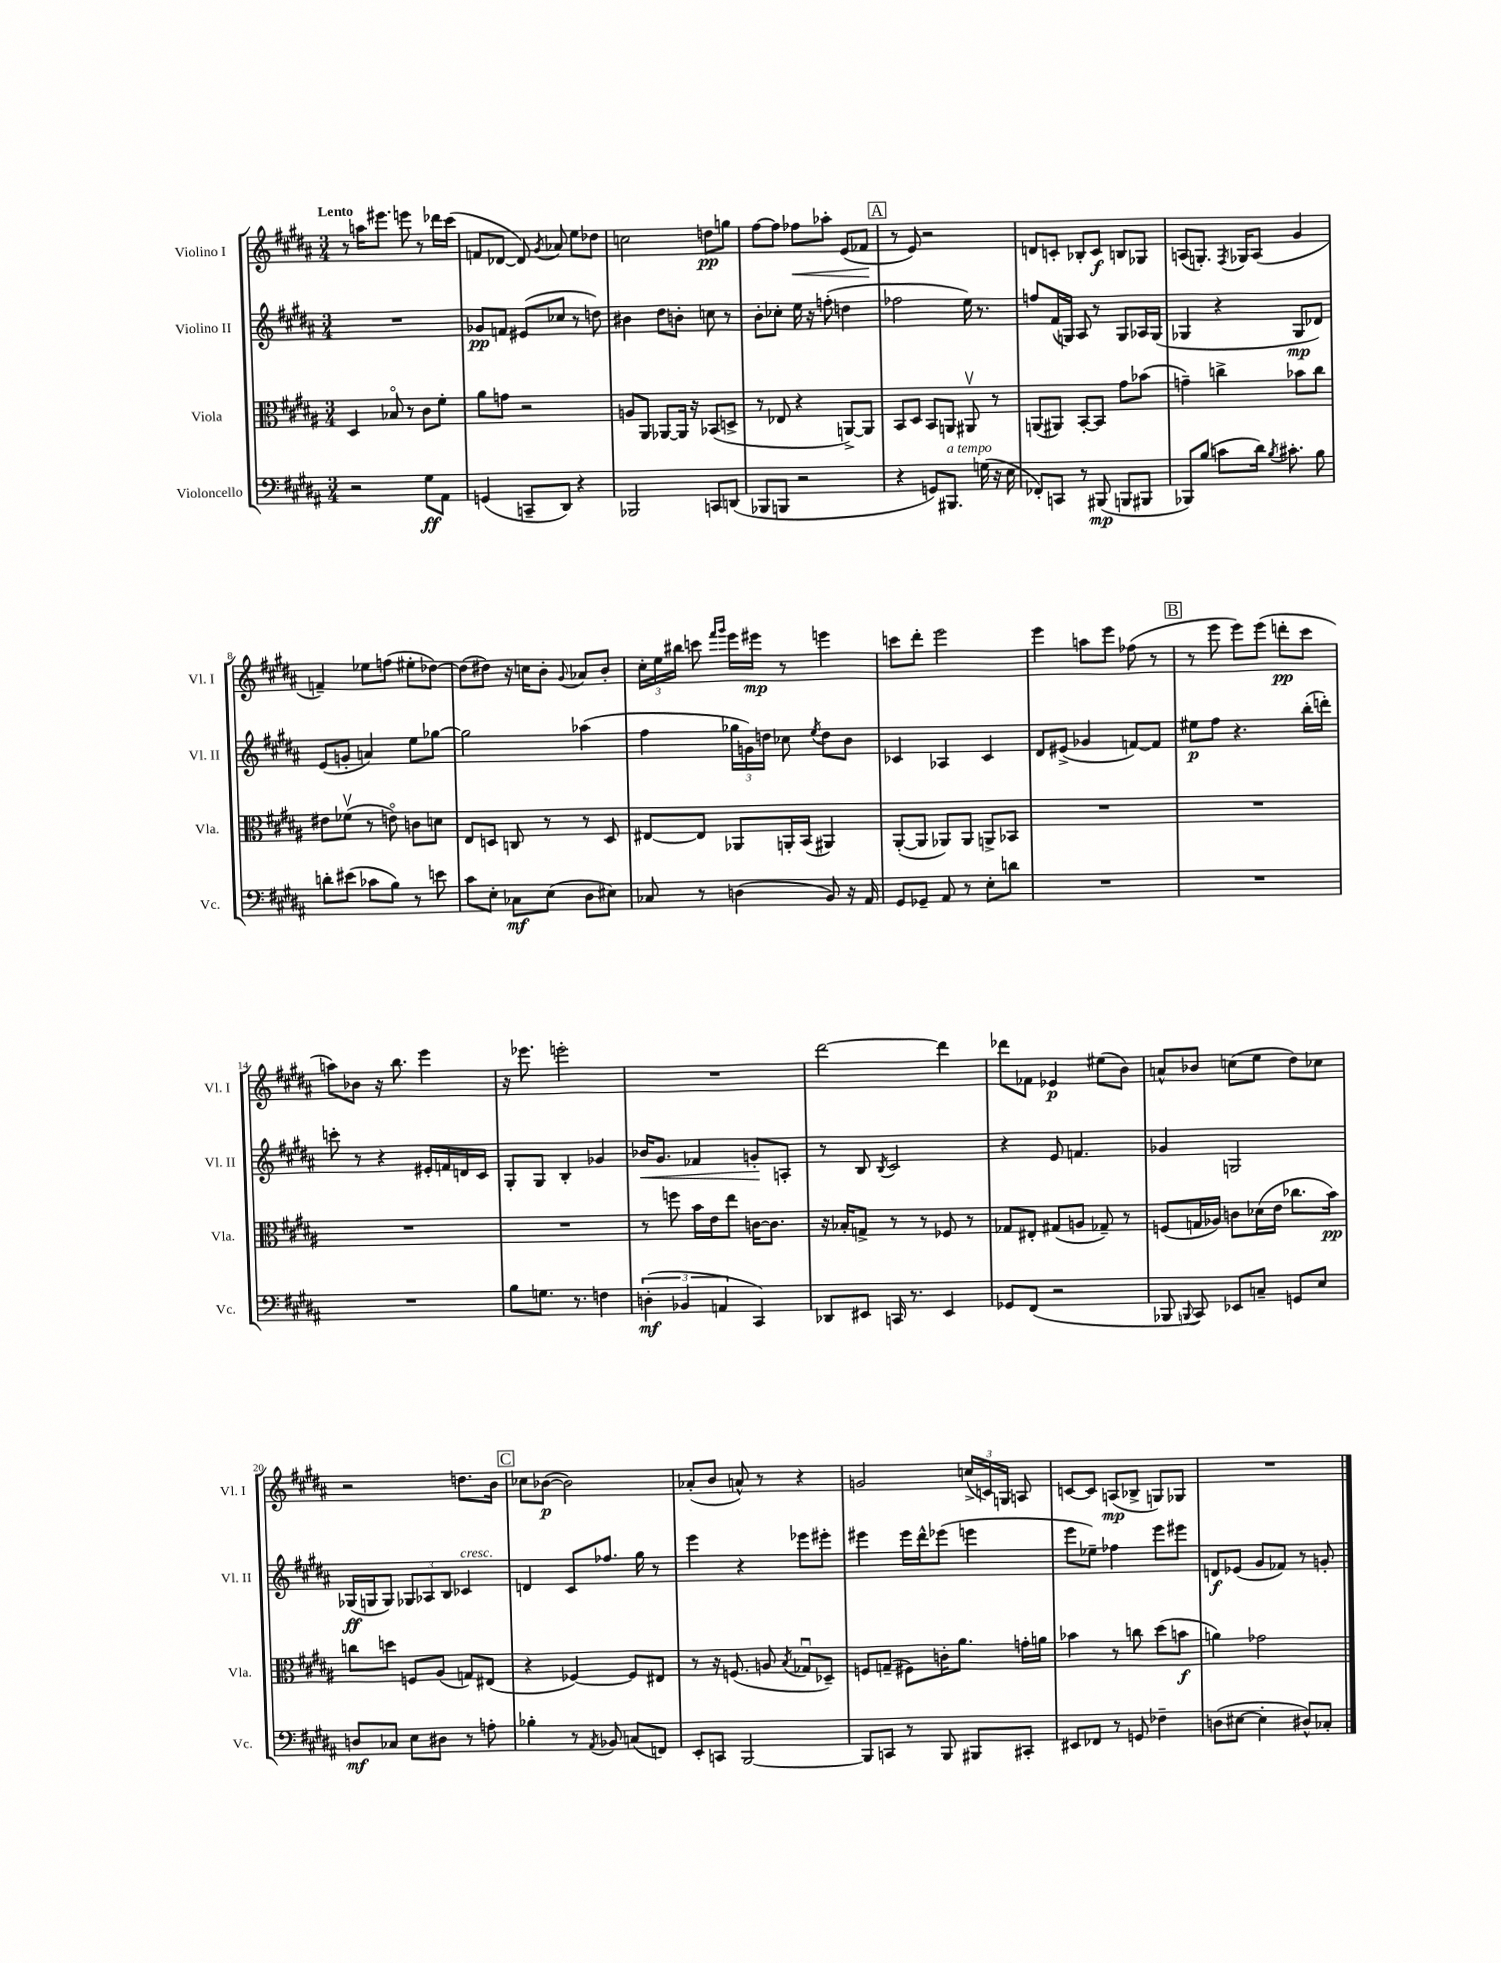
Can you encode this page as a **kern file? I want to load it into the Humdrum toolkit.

**kern	**dynam	**kern	**dynam	**kern	**dynam	**kern	**dynam
*part4	*part4	*part3	*part3	*part2	*part2	*part1	*part1
*staff4	*staff4	*staff3	*staff3	*staff2	*staff2	*staff1	*staff1
*I"Violoncello	*	*I"Viola	*	*I"Violino II	*	*I"Violino I	*
*I'Vc.	*	*I'Vla.	*	*I'Vl. II	*	*I'Vl. I	*
*clefF4	*	*clefC3	*	*clefG2	*	*clefG2	*
*k[f#c#g#d#a#]	*	*k[f#c#g#d#a#]	*	*k[f#c#g#d#a#]	*	*k[f#c#g#d#a#]	*
*M3/4	*	*M3/4	*	*M3/4	*	*M3/4	*
=1	=1	=1	=1	=1	=1	=1	=1
!	!	!	!	!	!	!LO:TX:a:B:t=Lento	!
2r	.	4D#/	.	2.r	.	8r	.
.	.	.	.	.	.	16aan\KL	.
.	.	.	.	.	.	8.eee#X\J	.
.	.	8B-X/	.	.	.	.	.
.	.	8r	.	.	.	8eeen\	.
8G#\L	ff	8c#\L	.	.	.	8r	.
8AA#\J	.	8f#'\J	.	.	.	16ddd-X\LL	.
.	.	.	.	.	.	(16ccc#\JJ	.
=2	=2	=2	=2	=2	=2	=2	=2
(4GGn/	.	8a#\L	.	8g-X/L	pp	8fn/L	.
.	.	8gn\J	.	8fn/J	.	[8d-X/J	.
8CCn~/L	.	2r	.	(8e#X/L	.	8d-/])	.
.	.	.	.	.	.	8qg#/	.
8DD#/J)	.	.	.	8cc-X/J	.	8a-X/	.
4r	.	.	.	8r	.	8ee\L	.
.	.	.	.	8ddn\)	.	8dd-X\J	.
=3	=3	=3	=3	=3	=3	=3	=3
2BBB-X/	.	8An/L	.	4b#X\	.	2ccn\	.
.	.	8AA#/J	.	.	.	.	.
.	.	[8AA-X/L	.	8dd#\L	.	.	.
.	.	16AA-/Jk]	.	8bn'\J	.	.	.
.	.	16r	.	.	.	.	.
8CCn/L	.	(8BB-X/L	.	8ccn\	.	8ddn\L	pp
(8DDn/J	.	8Dn^/J	.	8r	.	8ggn\J	.
=4	=4	=4	=4	=4	=4	=4	=4
8BBB-X/L	.	8r	.	8b'\L	.	[8ff#\L	.
8BBBn/J	.	8E-X/	.	8cc-X'\J	.	8ff#\J]	.
!	!	!	!	!	!	!	!LO:HP:b
2r	.	4r	.	16ee\	.	8ff-X\L	<
.	.	.	.	16r	.	.	.
.	.	.	.	(8ffn'\	.	8aa-X'\J	.
.	.	[8AAn^/L)	.	4ddn\	.	(8e/L	.
.	.	8AA/J]	.	.	.	8f-X/J	.
.	.	.	.	.	.	.	[
!!LO:REH:place=s1:t=A
=5	=5	=5	=5	=5	=5	=5	=5
4r	.	8BB/L	.	2ff-X\	.	8r	.
.	.	8D#/J	.	.	.	8e/)	.
8GGn/L)	.	8BB/L	.	.	.	2r	.
!LO:TX:a:i:t=a tempo	!	!	!	!	!	!	!
8.BBB#X/J	.	8AAn/J	.	.	.	.	.
.	.	8AA#Xv/	.	16ee\)	.	.	.
(16Gn\	.	.	.	8.r	.	.	.
16r	.	8r	.	.	.	.	.
16E\	.	.	.	.	.	.	.
=6	=6	=6	=6	=6	=6	=6	=6
8FF-X'/L)	.	(8AAn/L	.	8ffn/L	.	8dn/L	.
8CCn/J	.	8AA#X/J)	.	(16f#/L	.	8cn'/J	.
.	.	.	.	16Gn/JJ)	.	.	.
8r	.	[8BB'/L	.	8A#/	.	8B-X'/L	.
(8BBB#X/	mp	8BB/J]	.	8r	.	8c/J	f
8BBBn/L	.	8g#\L	.	8G/L	.	8Bn/L	.
8BBB#X/J	.	(8b-X\J	.	16A-X/L	.	8G-X/J	.
.	.	.	.	(16G/JJ	.	.	.
=7	=7	=7	=7	=7	=7	=7	=7
8BBB-X/L)	.	4gn~\)	.	4G-X/	.	(8An/L	.
(8B/J	.	.	.	.	.	8.Gn'/J)	.
8cn\L	.	4ccn^\	.	4r	.	.	.
.	.	.	.	.	.	8qF#/	.
.	.	.	.	.	.	16G-X/KL	.
16d#\Jk)	.	.	.	.	.	(8A/J	.
8qB/	.	.	.	.	.	.	.
8.c#X'\	.	.	.	.	.	.	.
.	.	8b-X\L	.	8G-/L	mp	4g#/	.
8B\	.	8cc\J	.	8d-X/J)	.	.	.
!!LO:LB:g=z
=8	=8	=8	=8	=8	=8	=8	=8
8dn'\L	.	8e#X\L	.	(8e/L	.	4fn~/)	.
(8e#X\J	.	(8f-Xv\J	.	8gn'/J	.	.	.
8c-X\L	.	8r	.	4an/)	.	8ee-X\L	.
8B\J)	.	8en\)	.	.	.	(8ffn\J	.
8r	.	8cn\L	.	8ee\L	.	8ee#X'\L	.
8en\	.	8dn\J	.	[8gg-X\J	.	[8dd-X\J)	.
=9	=9	=9	=9	=9	=9	=9	=9
8c#\L	.	8E/L	.	2gg-\]	.	(8dd-\L]	.
8E'\J	.	8Dn/J	.	.	.	8dd#X\J)	.
8C-X\L	mf	8Cn/	.	.	.	16r	.
.	.	.	.	.	.	16ccn\KL	.
(8E\J	.	8r	.	.	.	8b'\J	.
.	.	.	.	.	.	8qqg#/	.
8D#\L	.	8r	.	(4aa-X\	.	8a-X/L	.
8E#X\J)	.	8D/	.	.	.	8b'/J	.
=10	=10	=10	=10	=10	=10	=10	=10
8C-X/	.	[8E#X/L	.	4ff#\	.	24cc#'\LL	.
.	.	.	.	.	.	24ee\	.
.	.	.	.	.	.	24bb#X\JJ	.
8r	.	8E#/J]	.	.	.	8cccn\	.
.	.	.	.	.	.	16qqfff#/LL	.
.	.	.	.	.	.	16qqggg#/JJ	.
(4Dn\	.	8AA-X/L	.	24gg-X\LL	.	16eee\LL	.
.	.	.	.	24gn\)	.	.	.
.	.	.	.	.	.	16eee#X\JJ	mp
.	.	.	.	24ddn\JJ	.	.	.
.	.	16AAn'/L	.	8cc-X\	.	8r	.
.	.	(16BB/JJ	.	.	.	.	.
.	.	.	.	8qee/	.	.	.
8BB/)	.	4AA#X/)	.	8dd\L	.	4eeen\	.
16r	.	.	.	8b\J	.	.	.
16AA#/	.	.	.	.	.	.	.
=11	=11	=11	=11	=11	=11	=11	=11
8GG#/L	.	([8AA#'/L	.	4c-X/	.	8cccn\L	.
8GG-X~/J	.	8AA#/J]	.	.	.	8ddd#'\J	.
8AA#/	.	8AA-X/L)	.	4A-X/	.	2eee\	.
8r	.	8AA-/J	.	.	.	.	.
8E'\L	.	8AAn^/L	.	4c-/	.	.	.
8dn\J	.	8BB-X/J	.	.	.	.	.
=12	=12	=12	=12	=12	=12	=12	=12
2.r	.	2.r	.	8d#/L	.	4eee\	.
.	.	.	.	(8e#X^/J	.	.	.
.	.	.	.	4g-X/	.	8aan\L	.
.	.	.	.	.	.	8eee\J	.
.	.	.	.	[8fn/L)	.	(8ff-X\	.
.	.	.	.	8f/J]	.	8r	.
!!LO:REH:place=s1:t=B
=13	=13	=13	=13	=13	=13	=13	=13
2.r	.	2.r	.	8ee#X\L	p	8r	.
.	.	.	.	8ff#\J	.	8eee\	.
.	.	.	.	4.r	.	8eee\L)	.
.	.	.	.	.	.	(8eee\J	.
.	.	.	.	.	.	8dddn'\L	pp
.	.	.	.	(16bb'\LL	.	8ccc#\J	.
.	.	.	.	16dddn'\JJ)	.	.	.
!!LO:LB:g=z
=14	=14	=14	=14	=14	=14	=14	=14
2.r	.	2.r	.	8cccn'\	.	8aan\L)	.
.	.	.	.	8r	.	8b-X\J	.
.	.	.	.	4r	.	16r	.
.	.	.	.	.	.	8.bb\	.
.	.	.	.	16e#X'/LL	.	4eee\	.
.	.	.	.	16fn/	.	.	.
.	.	.	.	16dn/	.	.	.
.	.	.	.	16c#/JJ	.	.	.
=15	=15	=15	=15	=15	=15	=15	=15
8B\L	.	2.r	.	8G#'/L	.	16r	.
.	.	.	.	.	.	8.eee-X\	.
8.Gn\J	.	.	.	8G#/J	.	.	.
.	.	.	.	4B'/	.	2eeen'\	.
8.r	.	.	.	.	.	.	.
4Fn\	.	.	.	4g-X/	.	.	.
=16	=16	=16	=16	=16	=16	=16	=16
!	!	!	!	!	!LO:HP:b	!	!
(6Dn'\	mf	8r	.	16b-X/KL	<	2.r	.
.	.	.	.	8.g#/J	.	.	.
.	.	8ffn\	.	.	.	.	.
6BB-X/	.	.	.	.	.	.	.
.	.	16b\LL	.	4f-X/	.	.	.
.	.	16e\J	.	.	.	.	.
6AAn/	.	.	.	.	.	.	.
.	.	8ee\J	.	.	.	.	.
4CC#/)	.	[16cn\KL	.	8gn'/L	.	.	.
.	.	8.c\J]	.	.	.	.	.
.	.	.	.	8An'/J	[	.	.
=17	=17	=17	=17	=17	=17	=17	=17
8DD-X/L	.	16r	.	8r	.	[2ddd#\	.
.	.	16B-X'/KL	.	.	.	.	.
8EE#X/J	.	8Gn^/J	.	8B/	.	.	.
.	.	.	.	8qB/	.	.	.
16CCn/	.	8r	.	2c#/	.	.	.
8.r	.	.	.	.	.	.	.
.	.	8r	.	.	.	.	.
4EE#/	.	8F-X/	.	.	.	4ddd#\]	.
.	.	8r	.	.	.	.	.
=18	=18	=18	=18	=18	=18	=18	=18
8GG-X/L	.	8G-X/L	.	4r	.	8ddd-X\L	.
(8FF#/J	.	8E#X'/J	.	.	.	8f-X\J	.
2r	.	(8G#X/L	.	8e/	.	4e-X/	p
.	.	8An/J	.	4.fn/	.	.	.
.	.	8G-X~/)	.	.	.	(8ee#X\L	.
.	.	8r	.	.	.	8b\J)	.
=19	=19	=19	=19	=19	=19	=19	=19
8BBB-X/	.	(8Fn/L	.	4g-X/	.	8an^^/L	.
8qqBBBn/	.	.	.	.	.	.	.
8CC#/)	.	16Gn/L	.	.	.	8b-X/J	.
.	.	16A-X/JJ)	.	.	.	.	.
8EE-X/L	.	8cn\L	.	2Gn/	.	(8ccn\L	.
8Cn~/J	.	(16d-X\L	.	.	.	8ee\J	.
.	.	16e\JJ	.	.	.	.	.
8GGn/L	.	8.cc-X\L	.	.	.	8dd#\L)	.
8E/J	.	.	.	.	.	8cc-X\J	.
.	.	16b\Jk)	pp	.	.	.	.
!!LO:LB:g=z
=20	=20	=20	=20	=20	=20	=20	=20
8Dn/L	mf	8ccn\L	.	(16G-X/LL	ff	2r	.
.	.	.	.	16Gn/J	.	.	.
8C-X/J	.	8ddn\J	.	8G/J)	.	.	.
8E\L	.	8Fn/L	.	12G-X/L	.	.	.
.	.	.	.	12A-X/	.	.	.
8D#X\J	.	(8A#/J	.	.	.	.	.
.	.	.	.	12B/J	.	.	.
!	!	!	!	!LO:TX:a:i:t=cresc.	!	!	!
8r	.	8Gn/L)	.	4c-X/	.	8.ddn\L	.
8An'\	.	(8E#X/J	.	.	.	.	.
.	.	.	.	.	.	16b\Jk	.
!!LO:REH:place=s1:t=C
=21	=21	=21	=21	=21	=21	=21	=21
4B-X'\	.	4r	.	4dn/	.	8cc-X\L	.
.	.	.	.	.	.	([8b-X\J	p
8r	.	[4F-X/)	.	8c#/L	.	2b-\])	.
8qAA#/	.	.	.	.	.	.	.
8BB-X/	.	.	.	8.ff-X/J	.	.	.
(8Cn/L	.	8F-/L]	.	.	.	.	.
.	.	.	.	16gg#\	.	.	.
8FFn/J)	.	8E#X/J	.	8r	.	.	.
=22	=22	=22	=22	=22	=22	=22	=22
8EE'/L	.	8r	.	4eee\	.	(8a-X'/L	.
8CCn/J	.	16r	.	.	.	8b/J	.
.	.	(8.Fn/	.	.	.	.	.
[2BBB/	.	.	.	4r	.	8an^^/)	.
.	.	8An/	.	.	.	8r	.
.	.	8qB/	.	.	.	.	.
.	.	8G-Xu/L	.	8eee-X\L	.	4r	.
.	.	8D-X~/J)	.	8eee#X'\J	.	.	.
=23	=23	=23	=23	=23	=23	=23	=23
8BBB/L]	.	8Fn/L	.	4eee#X\	.	2gn/	.
8CCn/J	.	(8Gn~/J	.	.	.	.	.
8r	.	8F#X\L)	.	16eee#\LL	.	.	.
.	.	.	.	16ddd#^^\J	.	.	.
8BBB/	.	16cn'\K	.	(8eee-X\J	.	.	.
.	.	8.a#\J	.	.	.	.	.
8BBB#X/L	.	.	.	4eeen\	.	(24ccn^/LL	.
.	.	.	.	.	.	24cn/)	.
.	.	.	.	.	.	24Gn/JJ	.
8CC#X'/J	.	16gn'\LL	.	.	.	8An/	.
.	.	16an\JJ	.	.	.	.	.
=24	=24	=24	=24	=24	=24	=24	=24
8EE#X/L	.	4b-X\	.	8eee\L	.	[8cn/L	.
8FF-X/J	.	.	.	8ee-X~\J)	.	8c/J]	.
8r	.	8r	.	4ff-X\	.	(8An/L	mp
8GGn/	.	8ccn\	.	.	.	8B-X^/J	.
4F-X~\	.	(8dd#\L	.	8eee\L	.	8Gn/L)	.
.	.	8bn\J	f	8eee#X\J	.	8G-X/J	.
=25	=25	=25	=25	=25	=25	=25	=25
(8Dn\L	.	4an\)	.	8dn/L	f	2.r	.
[8E#X\J	.	.	.	(8e-X/J	.	.	.
4E#'\]	.	2g-X\	.	8g#/L	.	.	.
.	.	.	.	8f-X/J)	.	.	.
8D#X^^/L)	.	.	.	8r	.	.	.
8C-X'/J	.	.	.	8gn'/	.	.	.
==	==	==	==	==	==	==	==
*-	*-	*-	*-	*-	*-	*-	*-
